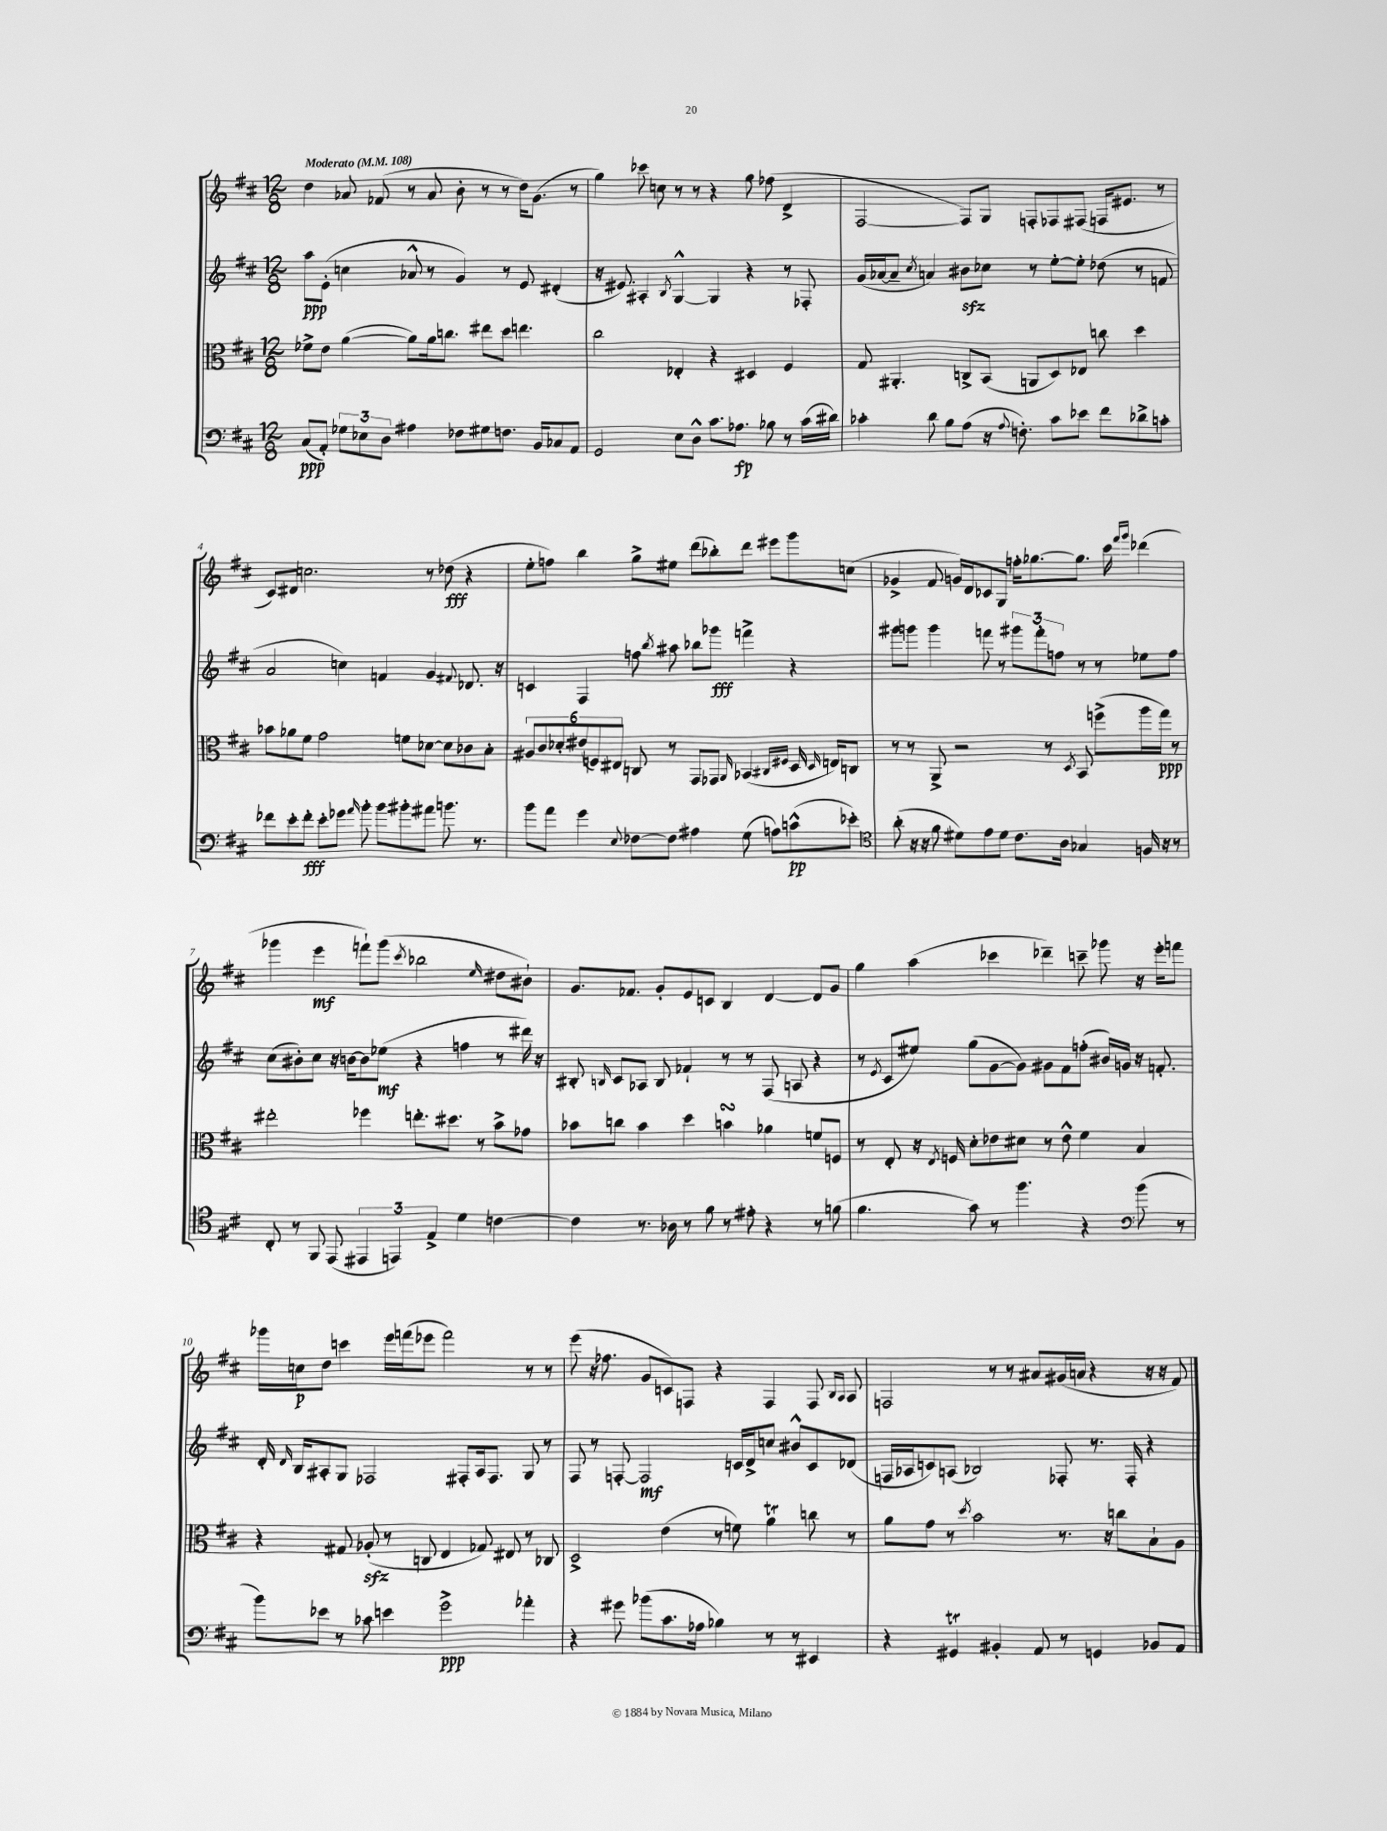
<<
\new StaffGroup <<
\new Staff = "s0" {
    \clef treble \key d \major \numericTimeSignature \time 12/8 \tempo "Moderato" 4 = 108
    \autoBeamOff d''4 aes'8 fes'8( r8 aes'8 b'8-. r8 r8 d''16[) g'8.]( r8 |
    g''4) ces'''8 c''8 r8 r8 r4 g''8 fes''8( d'4-> |
    fis2~ fis8[) g8] f8[-. fes8 fis8]( f16[ eis'8.] r8 |
    cis'8[) dis'8] c''2. r8 des''8\fff( r4 |
    e''8[-. f''8]) b''4 g''8[-> eis''8] d'''8[( bes''8-.) d'''8] eis'''8[ g'''8 c''8]( |
    ges'4-> fis'8 g'16[) d'16 ces'8 g8] f''16[-. ges''8.~ ges''8.] cis'''16 \grace { fis'''16[ g'''16] } des'''4( |
    ges'''4 e'''4\mf f'''8[-!) ges'''8]( \acciaccatura { cis'''8 } bes''2 \grace { e''16 } dis''8[ bis'8]-!) |
    g'8.[ fes'8.] g'8[-. e'8 c'8] b4 d'4~ d'8[ g'8] |
    g''4 a''4( ces'''4 des'''4--) c'''8-- ges'''8 r16 e'''16[-. f'''8] |
    ges'''16[ c''16\p d''8] c'''4 e'''16[ f'''16( ees'''8] f'''2) r8 r8 |
    e'''8( r16 fes''8. g'8[ c'8) f8] r4 f4 f8 \grace { b16[ a16] } a8 |
    f2 r8 r8 ais'8[ gis'16( a'16] r4 r16 r16 fis'8) \bar "|." |
}
\new Staff = "s1" {
    \clef treble \key d \major \numericTimeSignature \time 12/8
    \autoBeamOff a''8[\ppp e'8]-.( c''4 aes'8-^ r8 g'4) r8 e'8 dis'4-.( |
    r16 eis'8.) ais4-. \acciaccatura { b8 } g4~-^ g4 r4 r8 fes8-. |
    g'16[( aes'16~ aes'8]-- \acciaccatura { cis''8 } a'4) bis'8[\sfz ces''8] r8 e''8[~-. e''8]-. des''8( r8 f'8 |
    a'2 c''4) f'4 g'4 \appoggiatura { fis'8 } des'8. r16 |
    c'4 fis4 f''8 \acciaccatura { b''8 } ais''8 bes''8[ ges'''8]\fff f'''4-> r4 |
    gis'''8[ g'''8] g'''4 f'''8 r8 \tuplet 3/2 { gis'''8[ f'''8-. f''8] } r8 r8 ees''8[ f''8] |
    cis''8[( bis'8-.) cis''8] r16 b'16[~ b'8 ees''8]\mf( r4 f''4 r8 dis'''16) r16 |
    bis8-. \grace { b16 } cis'8[ aes8] b8 fes'4-! r8 r8 fis8( a8 r4 |
    r8 \acciaccatura { e'8 } cis'8[ eis''8]) g''8[( g'8~ g'8]) gis'8[ fis'8 f''8]-.( bis'16[) g'16] r16 f'8.-. |
    d'16-. \grace { d'16 } b16[ ais8-. g8] fes2 fis8[-. ais16 fis8.] g8 r8 |
    fis8 r8 f8~-. f2\mf c'16[ d'16-> c''8] bis'8[-^ c'8 des'8]( |
    f16[ aes16 c'8) a8]( bes2) fes8-. r8. fes16-. r4 \bar "|." |
}
\new Staff = "s2" {
    \clef alto \key d \major \numericTimeSignature \time 12/8
    \autoBeamOff fes'8[-> e'8] a'4~( a'8[) a'16 c''8.] eis''8[ d''8] e''4. |
    cis''2 ees4-. r4 dis4 fis4 |
    g8 ais,4.-. c8[-> b,8]( a,8[ d8) ees8] c''8 d''4 |
    bes'8[ aes'8 fis'8] g'2 f'8[ des'8]~ des'8[ ces'8 b8]-. |
    \tuplet 6/4 { ais8[ cis'8 des'8-. eis'8( f8) eis8] } c8 r8 g,8[ ges,8] \grace { a,16 } bes,4( \grace { cis16[ fis16] } d16 \grace { d16 } e16[) c8] |
    r8 r8 a,8-> r2 r8 \acciaccatura { d8 } b,8 f''8[->( a''16 g''16]\ppp) r8 |
    eis''2-. fes''4 e''8.[-. dis''8.] r8 b'8[-> ges'8] |
    bes'8[ c''8] bes'4 d''4 b'4\turn aes'4 f'8[ f8] |
    r8 e8-. r16 \acciaccatura { e8 } f16 d'8[-. ees'8 dis'8] r8 ees'8-^ fis'4 b4 |
    r4 gis8 aes8-.\sfz( r8 c8 e4 ges8) eis8 r8 ces8 |
    d2-> e'4( r8 f'8) a'4\trill c''8 r8 |
    a'8[ g'8] r8 \acciaccatura { d''8 } b'2 r8. r16 c''8[ b8-! a8] \bar "|." |
}
\new Staff = "s3" {
    \clef bass \key d \major \numericTimeSignature \time 12/8
    \autoBeamOff cis8[\ppp( a,8]-.) \tuplet 3/2 { ges8[ ees8 d8] } ais4 fes8[ gis8 f8.] b,16[ ces8 a,8] |
    g,2 e8[ d8]-^ cis'8.[ aes8.]\fp bes8 r8 cis'16[( dis'16]) |
    ces'4-. d'8 b8[ a8]( r16 \appoggiatura { a8 } f8.-.) ces'8[ ees'8] fis'8[ des'8-> c'8]-. |
    fes'8[ e'8-. fes'8]-.\fff e'8[-. ges'8] \grace { a'16 } b'8-. b'8[ bis'8-. ais'8] b'8. r8. |
    b'8[ a'8] g'4 \appoggiatura { e8 } fes8[~ fes8] ais4 g8( a8[) c'8-^\pp( ees'8]-.) |
    \clef tenor a'8-.( r16 r16 fis'8 dis'8[) e'8 dis'8] cis'8.[ a16] ges4 f16 r16 r8 |
    cis8-. r8 fis,8 e,8( \tuplet 3/2 { eis,4 e,4) e4-> } d'4 c'4~ |
    c'4 r8. aes16 r8 fis'8 r8 eis'8-. r4 r8 f'8( |
    fis'4. g'8) r8 fis''4. r4 \clef bass b'8( r8 |
    b'8[) ees'8] r8 ces'8 e'4 g'2->\ppp aes'4-. |
    r4 gis'8 bes'8[( cis'8. aes16] bes4) r8 r8 eis,4 |
    r4 gis,4\trill bis,4-. a,8 r8 g,4 bes,8[ a,8] \bar "|." |
}
>>
>>
